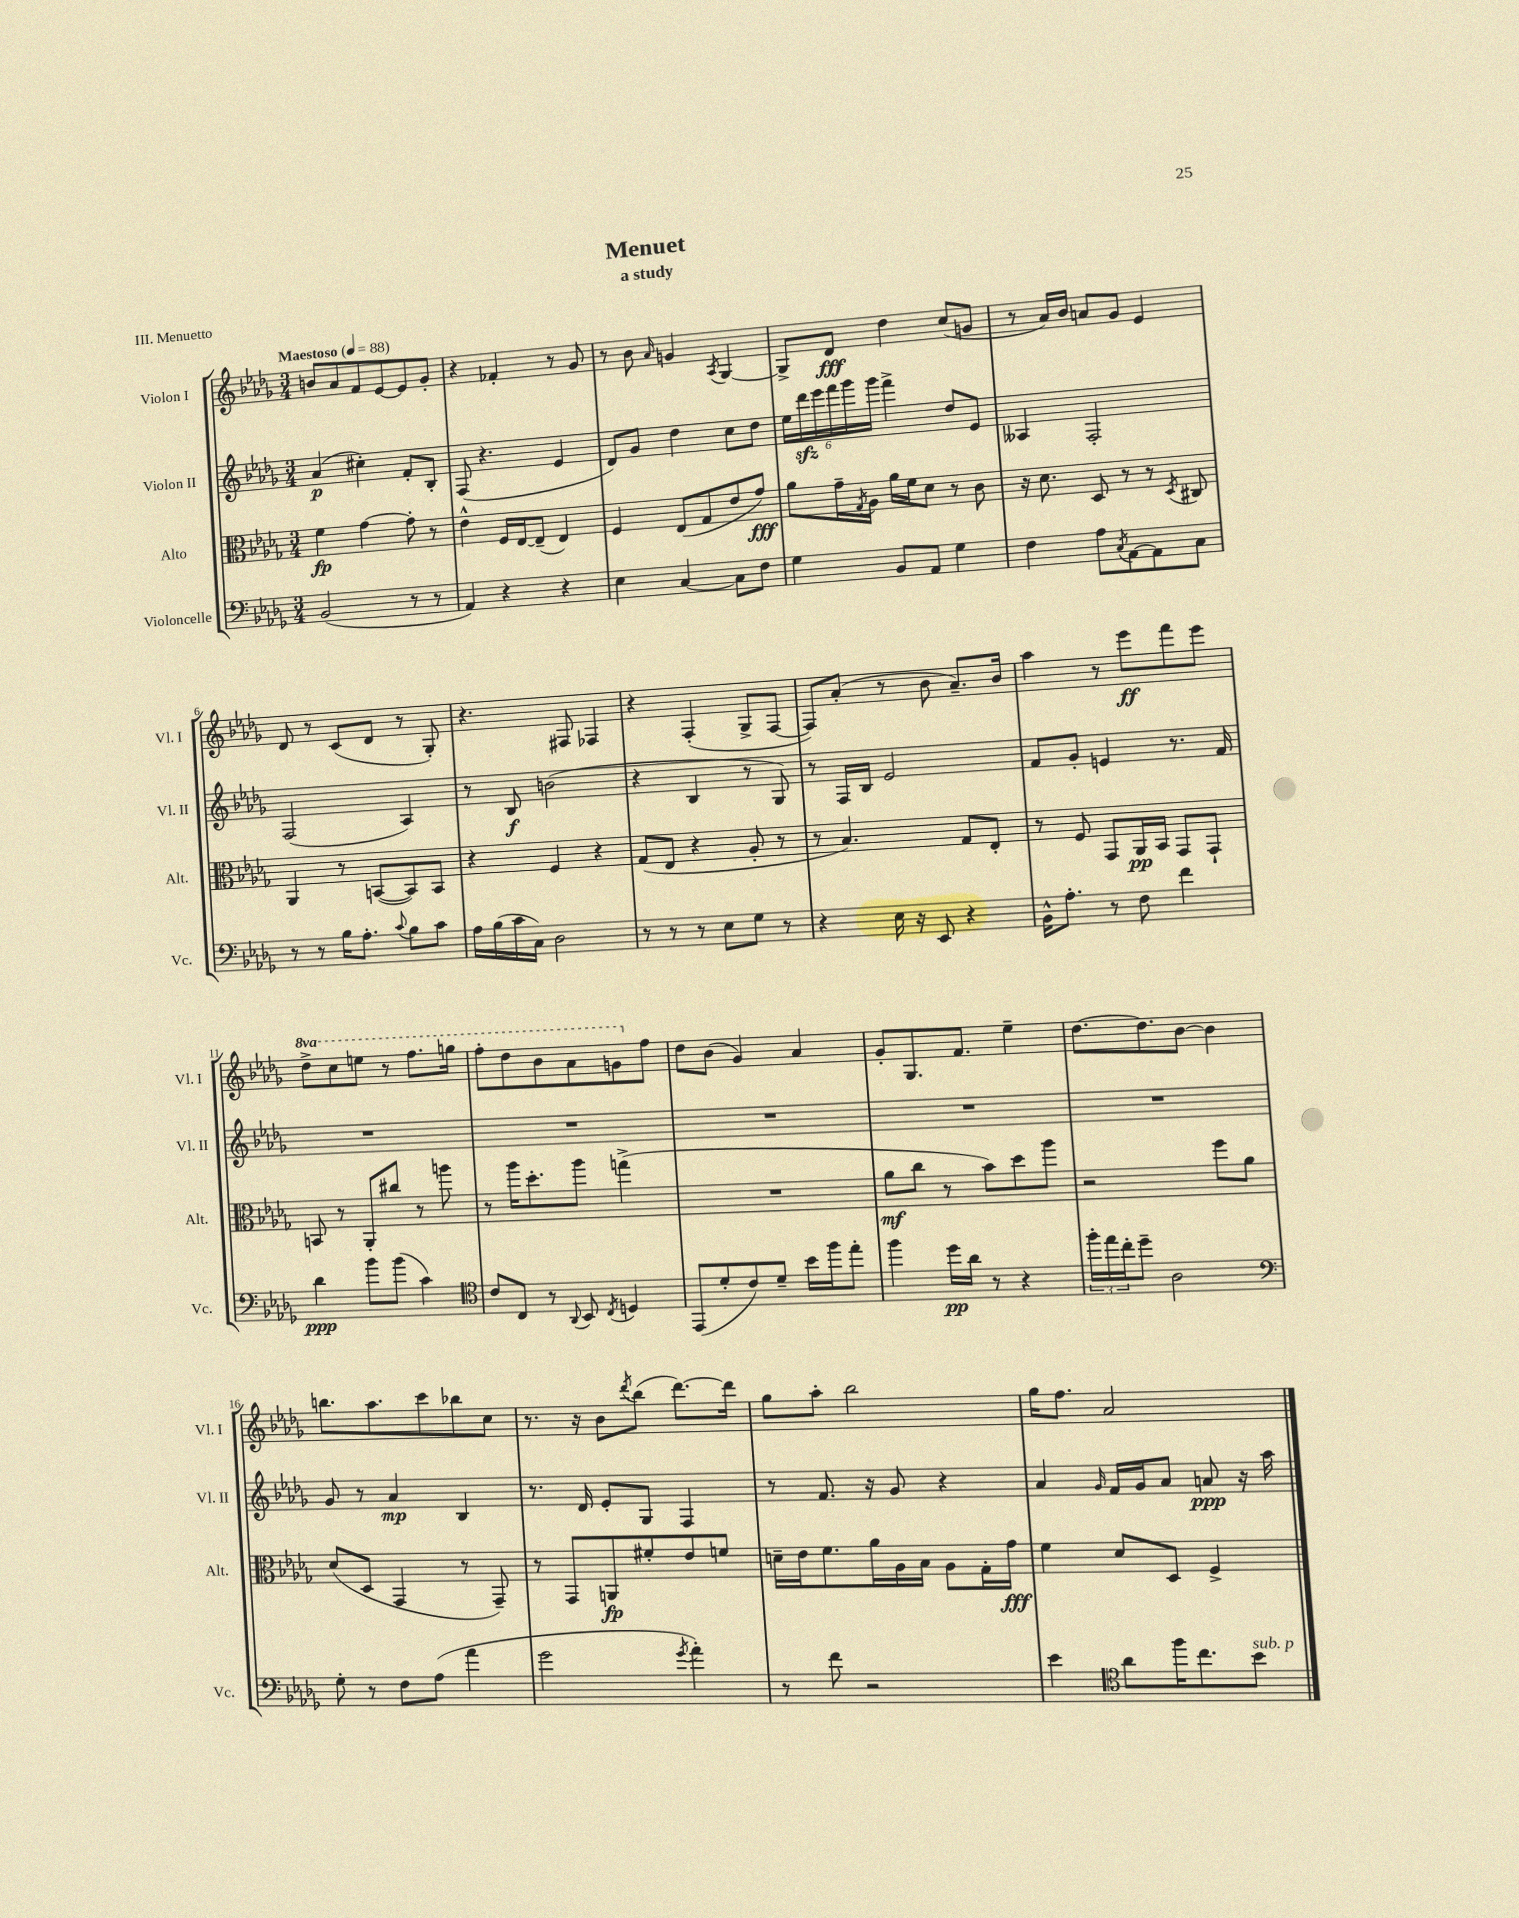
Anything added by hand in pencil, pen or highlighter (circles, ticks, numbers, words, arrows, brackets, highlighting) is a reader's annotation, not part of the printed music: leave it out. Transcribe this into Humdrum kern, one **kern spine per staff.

**kern	**kern	**kern	**kern
*staff4	*staff3	*staff2	*staff1
*clefF4	*clefC3	*clefG2	*clefG2
*k[b-e-a-d-g-]	*k[b-e-a-d-g-]	*k[b-e-a-d-g-]	*k[b-e-a-d-g-]
*M3/4	*M3/4	*M3/4	*M3/4
*MM88	*MM88	*MM88	*MM88
(2BB-	4f	(4a-	8b
.	.	.	8a-
.	[4g-	4cc#')	8f
.	.	.	[8e-
8r	8g-']	8f'	8e-]
8r	8r	8B-'	8g-'
=	=	=	=
4AA-)	4e-^^	(8F	4r
.	.	4.r	.
4r	16F	.	4f-'
.	[16E-	.	.
.	(8E-~]	.	.
4r	4E-)	4e-	8r
.	.	.	8g-
=	=	=	=
4E-	4F	8d-)	8r
.	.	8g-	8b-
.	.	.	16qqa-
[4C	(8E-	4dd-	4g
.	8G-	.	.
.	.	.	8qA-
8C]	8e-	8cc	[4G-
8F	8g-)	8dd-	.
=	=	=	=
4G-	8a-	24ee-	8G-^]
.	.	24ddd-	.
.	.	24eee-	.
.	16g-~	24fff	8d-
.	.	24ggg-	.
.	8qG-	.	.
.	16A-	.	.
.	.	24ggg-	.
8BB-	16a-	4fff^	4dd-
.	16f	.	.
8AA-	8d-	.	.
4G-	8r	8dd-	(8cc
.	8c	8e-	8g
=	=	=	=
4F	16r	4A--	8r
.	8.d-	.	.
.	.	.	16a-)
.	.	.	16b-
8A-	8D-	2F'	8a
8qC	.	.	.
[8AA-	8r	.	8g-
8AA-]	8r	.	4e-
.	8qD-	.	.
8C	8C#	.	.
=	=	=	=
8r	4AA-	(2F	8d-
8r	.	.	8r
16B-	8r	.	(8c
8.A-'	.	.	.
.	([8BB	.	8d-
8qqc	.	.	.
8B-	8BB])	4A-)	8r
8c	8BB	.	8G-')
=	=	=	=
16A-	4r	8r	4.r
(16B-	.	.	.
16c	.	8B-	.
16C)	.	.	.
2D-	4F	(2b	.
.	.	.	8F#
.	4r	.	4F-
=	=	=	=
8r	(8G-	4r	4r
8r	8E-	.	.
8r	4r	4B-	(4F'
8E-	.	.	.
8G-	8A-'	8r	8G-^
8r	8r	8G-)	[8F
=	=	=	=
4r	8r	8r	8F])
.	4.B-)	16F	(8a-'
.	.	16B-	.
16E-	.	2e-	8r
16r	.	.	.
8EE-	.	.	8b-
4r	8G-	.	8.a-~)
.	8E-'	.	.
.	.	.	16b-
=	=	=	=
16BB-^^	8r	8f	4aa-
8.A-'	.	.	.
.	8F	8g-'	.
8r	8GG-	4e	8r
8F	16AA-	.	8eee-
.	16BB-	.	.
4f	8GG-	8.r	8fff
.	8GG-`	.	8eee-
.	.	16f	.
=	=	=	=
4d-	8BB	2.r	8ddd-^
.	8r	.	8ccc
8b-	8AA-'	.	8eee
(8b-	8cc#	.	8r
4c)	8r	.	8.fff
.	8aa	.	.
.	.	.	16ggg
=	=	=	=
*clefC4	*	*	*
8c	8r	2.r	8fff'
8C	16aa-	.	8ddd-
.	8.dd-'	.	.
8r	.	.	8bb-
8qqAA-	.	.	.
8BB-	8aa-	.	8aa-
8qC	.	.	.
4D	(4gg^	.	8gg
.	.	.	8ff
=	=	=	=
(8EE-	2.r	2.r	8dd-
8d-'	.	.	(8b-
8c)	.	.	4g-)
8d-~	.	.	.
16b-	.	.	4a-
16ff	.	.	.
8ee-'	.	.	.
=	=	=	=
4ff	8a-	2.r	8g-'
.	8cc	.	8.G-
16dd-	8r	.	.
16a-	.	.	8.f
8r	8b-)	.	.
4r	8dd-	.	4ee-~
.	8aa-	.	.
=	=	=	=
24ff'	2r	2.r	[8.dd-
24ee-	.	.	.
24cc'	.	.	.
8dd-~	.	.	.
.	.	.	8.dd-]
2A-	.	.	.
.	.	.	[8b-
.	8ff	.	4b-]
.	8a-	.	.
=	=	=	=
*clefF4	*	*	*
8G-'	(8d-	8g-	8.bb
8r	8D-	8r	.
.	.	.	8.aa-
8F	4GG-	4a-	.
(8A-	.	.	8ccc
4a-	8r	4B-	8bb-
.	8GG-~)	.	8cc
=	=	=	=
2g-	8r	8.r	8.r
.	8GG-	.	.
.	.	16d-	16r
.	8AA	8e-'	8b-
.	.	.	8qddd-
.	8f#'	8G-	(8bb-
8qg-	.	.	.
4a-')	8e-	4F	[8.ddd-)
.	8f	.	.
.	.	.	16ddd-]
=	=	=	=
8r	16d~	8r	8gg-
.	16e-	.	.
8f	8.f	8.f	8aa-'
2r	.	.	2bb-
.	16a-	16r	.
.	16A-	8g-	.
.	16B-	.	.
.	8A-	4r	.
.	16G-'	.	.
.	16g-	.	.
=	=	=	=
4e-	4f	4a-	16gg-
.	.	.	8.ff
*clefC4	*	*	*
.	.	16qqg-	.
8a-	8d-	16f	2a-
.	.	16g-	.
16ff	8D-	8a-	.
8.cc	.	.	.
.	4F^	8a	.
8b-	.	16r	.
.	.	16aa-	.
==	==	==	==
*-	*-	*-	*-
